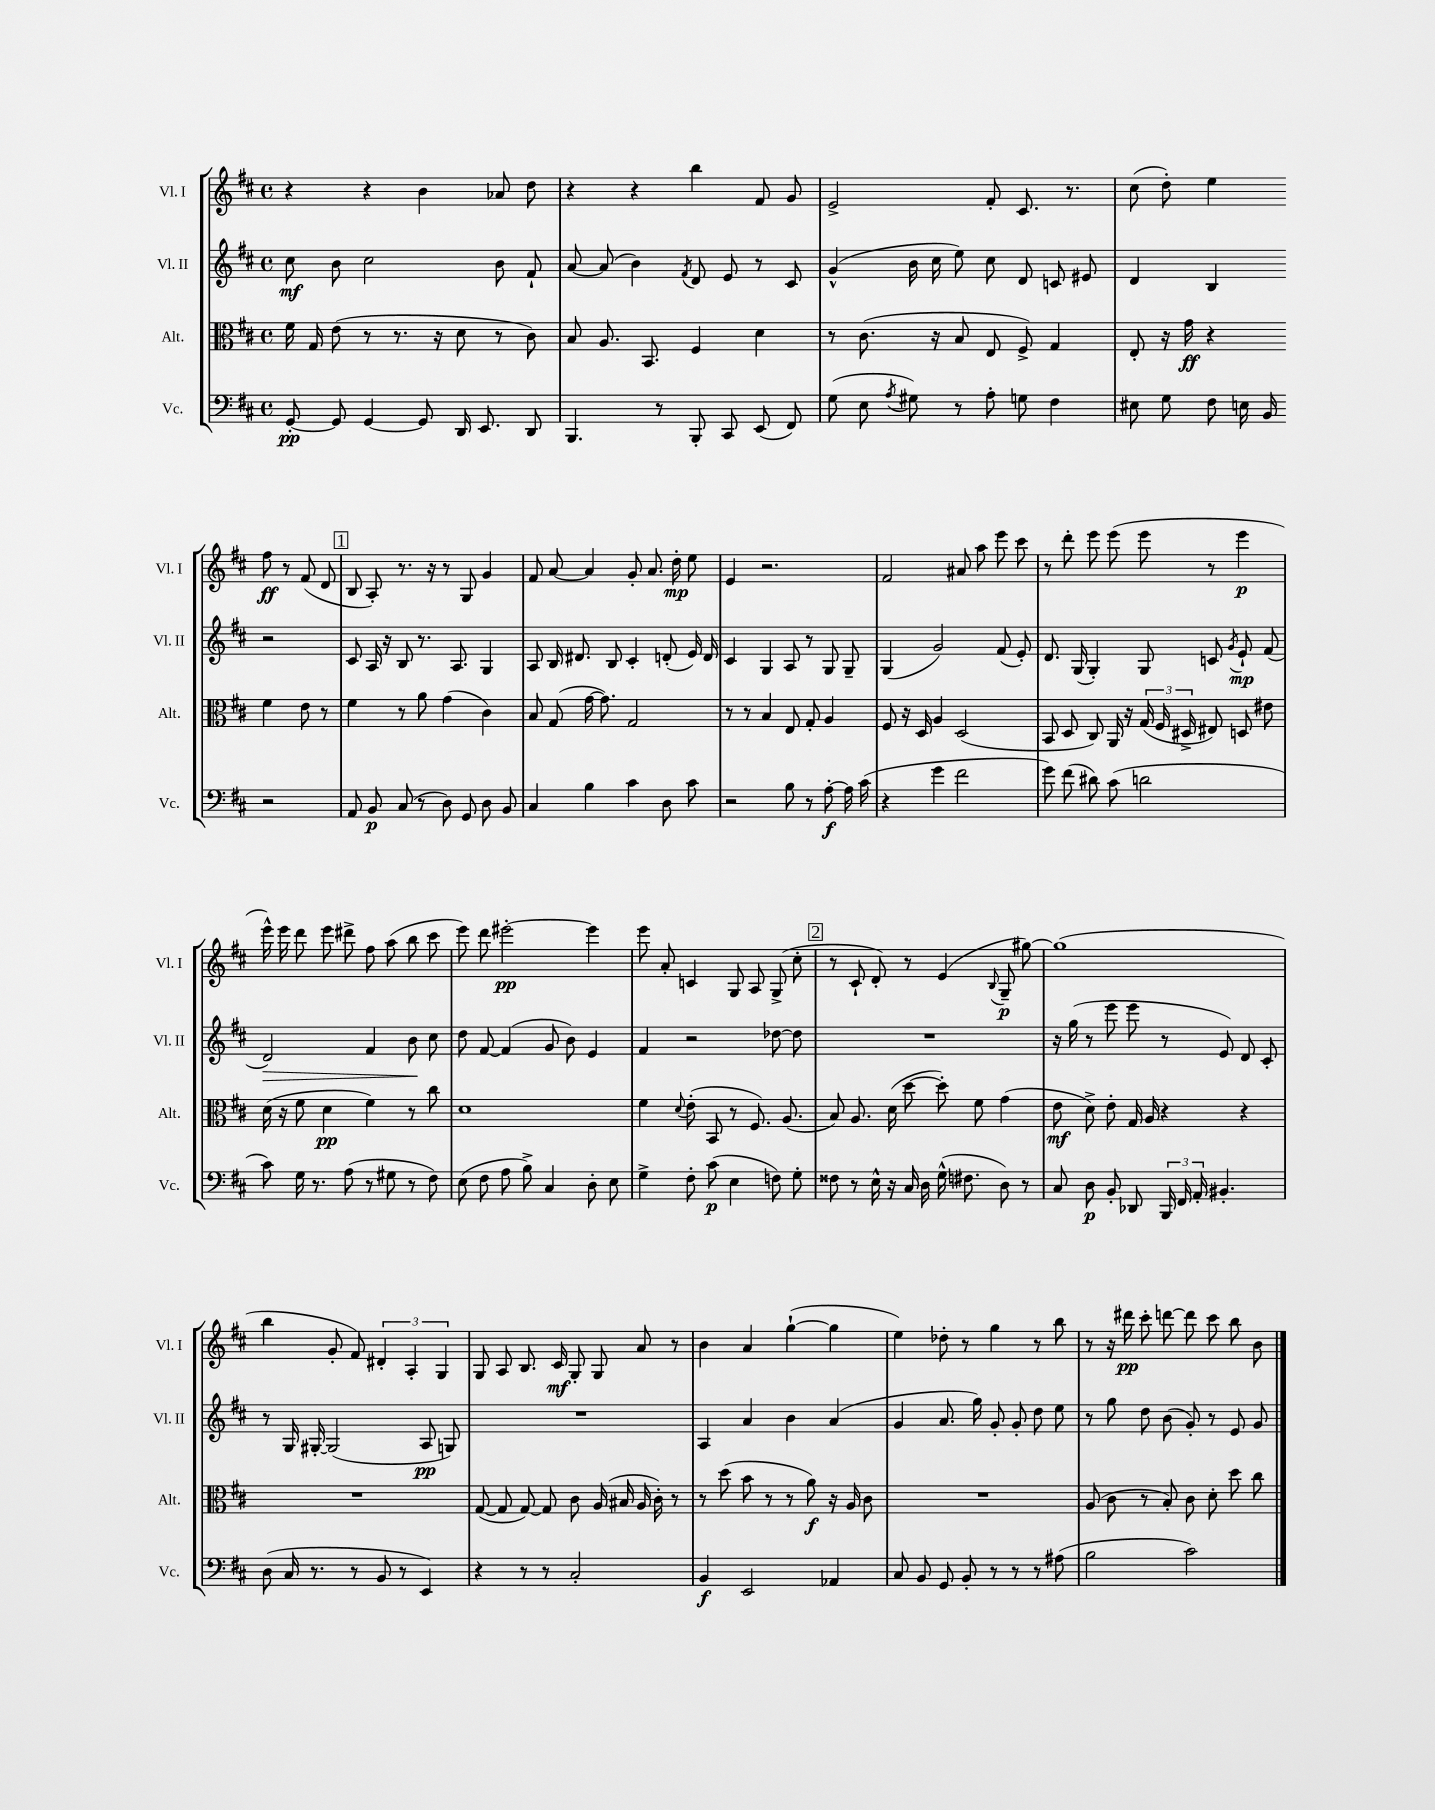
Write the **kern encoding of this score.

**kern	**kern	**kern	**kern
*staff4	*staff3	*staff2	*staff1
*clefF4	*clefC3	*clefG2	*clefG2
*k[f#c#]	*k[f#c#]	*k[f#c#]	*k[f#c#]
*M4/4	*M4/4	*M4/4	*M4/4
*met(c)	*met(c)	*met(c)	*met(c)
[8GG'/	16f#\	8cc#\	4r
.	16G/	.	.
8GG/]	(8e\	8b\	.
[4GG/	8r	2cc#\	4r
.	8.r	.	.
8GG/]	.	.	4b\
.	16r	.	.
16DD/	8d\	.	.
8.EE/	.	.	.
.	8r	8b\	8a-/
8DD/	8c#\)	8f#`/	8dd\
=	=	=	=
4.BBB/	8B/	[8a/	4r
.	8.A/	(8a/]	.
.	.	4b\)	4r
.	8.BB/	.	.
8r	.	.	.
.	.	8qf#/	.
8BBB'/	4F#/	8d/	4bb\
8CC#/	.	8e/	.
(8EE/	4d\	8r	8f#/
8FF#/)	.	8c#/	8g/
=	=	=	=
(8G\	8r	(4g^^/	2e^/
8E\	(8.c#\	.	.
8qA/	.	.	.
8G#\)	.	16b\	.
.	16r	16cc#\	.
8r	8B/	8ee\)	.
8A'\	8E/	8cc#\	8f#'/
8G\	8F#^/)	8d/	8.c#/
4F#\	4G/	8c/	.
.	.	.	8.r
.	.	8e#/	.
=	=	=	=
8E#\	8E'/	4d/	(8cc#\
8G\	16r	.	8dd'\)
.	16g\	.	.
8F#\	4r	4B/	4ee\
16E\	.	.	.
16BB/	.	.	.
2r	4f#\	2r	8ff#\
.	.	.	8r
.	8e\	.	(8f#/
.	8r	.	8d/
=	=	=	=
8AA/	4f#\	8c#/	8B/
8BB/	.	16A/	8A'/)
.	.	16r	.
(8C#/	8r	8B/	8.r
8r	8a\	8.r	.
.	.	.	16r
8D\)	(4g\	.	8r
.	.	8.A/	.
8GG/	.	.	8G/
8D\	4c#\)	4G/	4g/
8BB/	.	.	.
=	=	=	=
4C#/	8B/	8A/	8f#/
.	(8G/	16B/	[8a/
.	.	8.d#/	.
4B\	[16g\	.	4a/]
.	8.g\])	.	.
.	.	8B/	.
4c#\	2G/	4c#'/	8g'/
.	.	.	8.a/
8D\	.	(8d'/	.
.	.	.	16dd'\
8c#\	.	16e/)	8ee\
.	.	16d/	.
=	=	=	=
2r	8r	4c#/	4e/
.	8r	.	.
.	4B/	4G/	2.r
8B\	8E/	8A/	.
8r	8G'/	8r	.
[8A'\	4A/	8G/	.
16A\]	.	8G~/	.
(16c#\	.	.	.
=	=	=	=
4r	8F#/	(4G/	2f#/
.	16r	.	.
.	16D/	.	.
4g\	4A/	2g/)	.
2f#\	(2D/	.	8a#/
.	.	.	8aa\
.	.	(8f#/	8eee\
.	.	8e'/)	8ccc#\
=	=	=	=
8g\)	8BB/	8.d/	8r
(8f#\	8D/	.	8ddd'\
.	.	(16G/	.
8d#\)	8C#/)	4G'/)	8eee\
(8c#\	16AA/	.	(8eee\
.	16r	.	.
2d\	(24G/	8G/	8eee\
.	24F#/	.	.
.	24D#^/	.	.
.	8E#/)	8c/	8r
.	.	8qg/	.
.	8D/	8e`/	4eee\
.	8e#\	(8f#/	.
=	=	=	=
8c#\)	(16d\	2d/)	16eee^^\)
.	16r	.	16eee\
16G\	8f#\	.	8ddd\
8.r	.	.	.
.	4d\	.	8eee\
(8A\	.	.	8ddd#^\
8r	4f#\)	4f#/	8ff#\
8G#\	.	.	(8aa\
8r	8r	8b\	8bb\
8F#\)	8cc#\	8cc#\	8ccc#\
=	=	=	=
(8E\	1d	8dd\	8eee\)
8F#\	.	[8f#/	8ddd\
8A\	.	(4f#/]	[2eee#'\
8B^\)	.	.	.
4C#/	.	8g/	.
.	.	8b\)	.
8D'\	.	4e/	4eee#\]
8E\	.	.	.
=	=	=	=
4G^\	4f#\	4f#/	8eee\
.	.	.	8a'/
.	8qqd/	.	.
8F#'\	(8e'\	2r	4c/
(8c#\	8BB/	.	.
4E\	8r	.	8G/
.	8.F#/)	.	8A/
8F\)	.	[8dd-\	(8G^/
.	(8.A/	.	.
8G'\	.	8dd-\]	8cc#'\
=	=	=	=
8F##\	8B/)	1r	8r
8r	8.A/	.	8c#`/
16E^^\	.	.	8d'/)
16r	(16d\	.	.
16C#/	[8dd\	.	8r
16D\	.	.	.
(16G^^\	8dd'\])	.	(4e/
8.F#\	.	.	.
.	8f#\	.	.
.	.	.	8qqB/
8D\)	(4g\	.	8G~/
8r	.	.	[8gg#\)
=	=	=	=
8C#/	8e\	16r	(1gg#]
.	.	(16gg\	.
8D\	8d^\)	8r	.
8BB'/	8e'\	8eee\	.
8DD-/	16G/	8eee\	.
.	16A/	.	.
24BBB/	4r	8r	.
24FF#/	.	.	.
24AA'/	.	.	.
4.BB#'/	.	8e/)	.
.	4r	8d/	.
.	.	8c#'/	.
=	=	=	=
(8D\	1r	8r	4bb\
16C#/	.	16G/	.
8.r	.	[16G#'/	.
.	.	(2G#/]	8g'/
8r	.	.	8f#/)
8BB/	.	.	6d#'/
8r	.	.	.
.	.	.	6A'/
4EE/)	.	8A/	.
.	.	.	6G/
.	.	8G/)	.
=	=	=	=
4r	([8G/	1r	8G/
.	8G/]	.	8A/
8r	[8G/)	.	8.B/
8r	8G/]	.	.
.	.	.	16c#/
2C#'/	8c#\	.	8G'/
.	(16A/	.	8G/
.	16B#/	.	.
.	16A/	.	8a/
.	16c#'\)	.	.
.	8r	.	8r
=	=	=	=
4BB/	8r	4A/	4b\
.	(8dd\	.	.
2EE/	8b\	4a/	4a/
.	8r	.	.
.	8r	4b\	([4gg`\
.	8a\)	.	.
4AA-/	16r	(4a/	4gg\]
.	16A/	.	.
.	8c#\	.	.
=	=	=	=
8C#/	1r	4g/	4ee\)
8BB/	.	.	.
8GG/	.	8.a/	8dd-'\
8BB'/	.	.	8r
.	.	16gg\)	.
8r	.	8g'/	4gg\
8r	.	8g'/	.
8r	.	8dd\	8r
(8A#\	.	8ee\	8bb\
=	=	=	=
2B\	(8A/	8r	8r
.	8c#\	8gg\	16r
.	.	.	16ddd#\
.	8r	8dd\	8ccc#'\
.	8B'/)	(8b\	[8ddd\
2c#\)	8c#\	8g'/)	8ddd\]
.	8d'\	8r	8ccc#\
.	8dd\	8e/	8bb\
.	8cc#\	8g/	8b\
==	==	==	==
*-	*-	*-	*-
